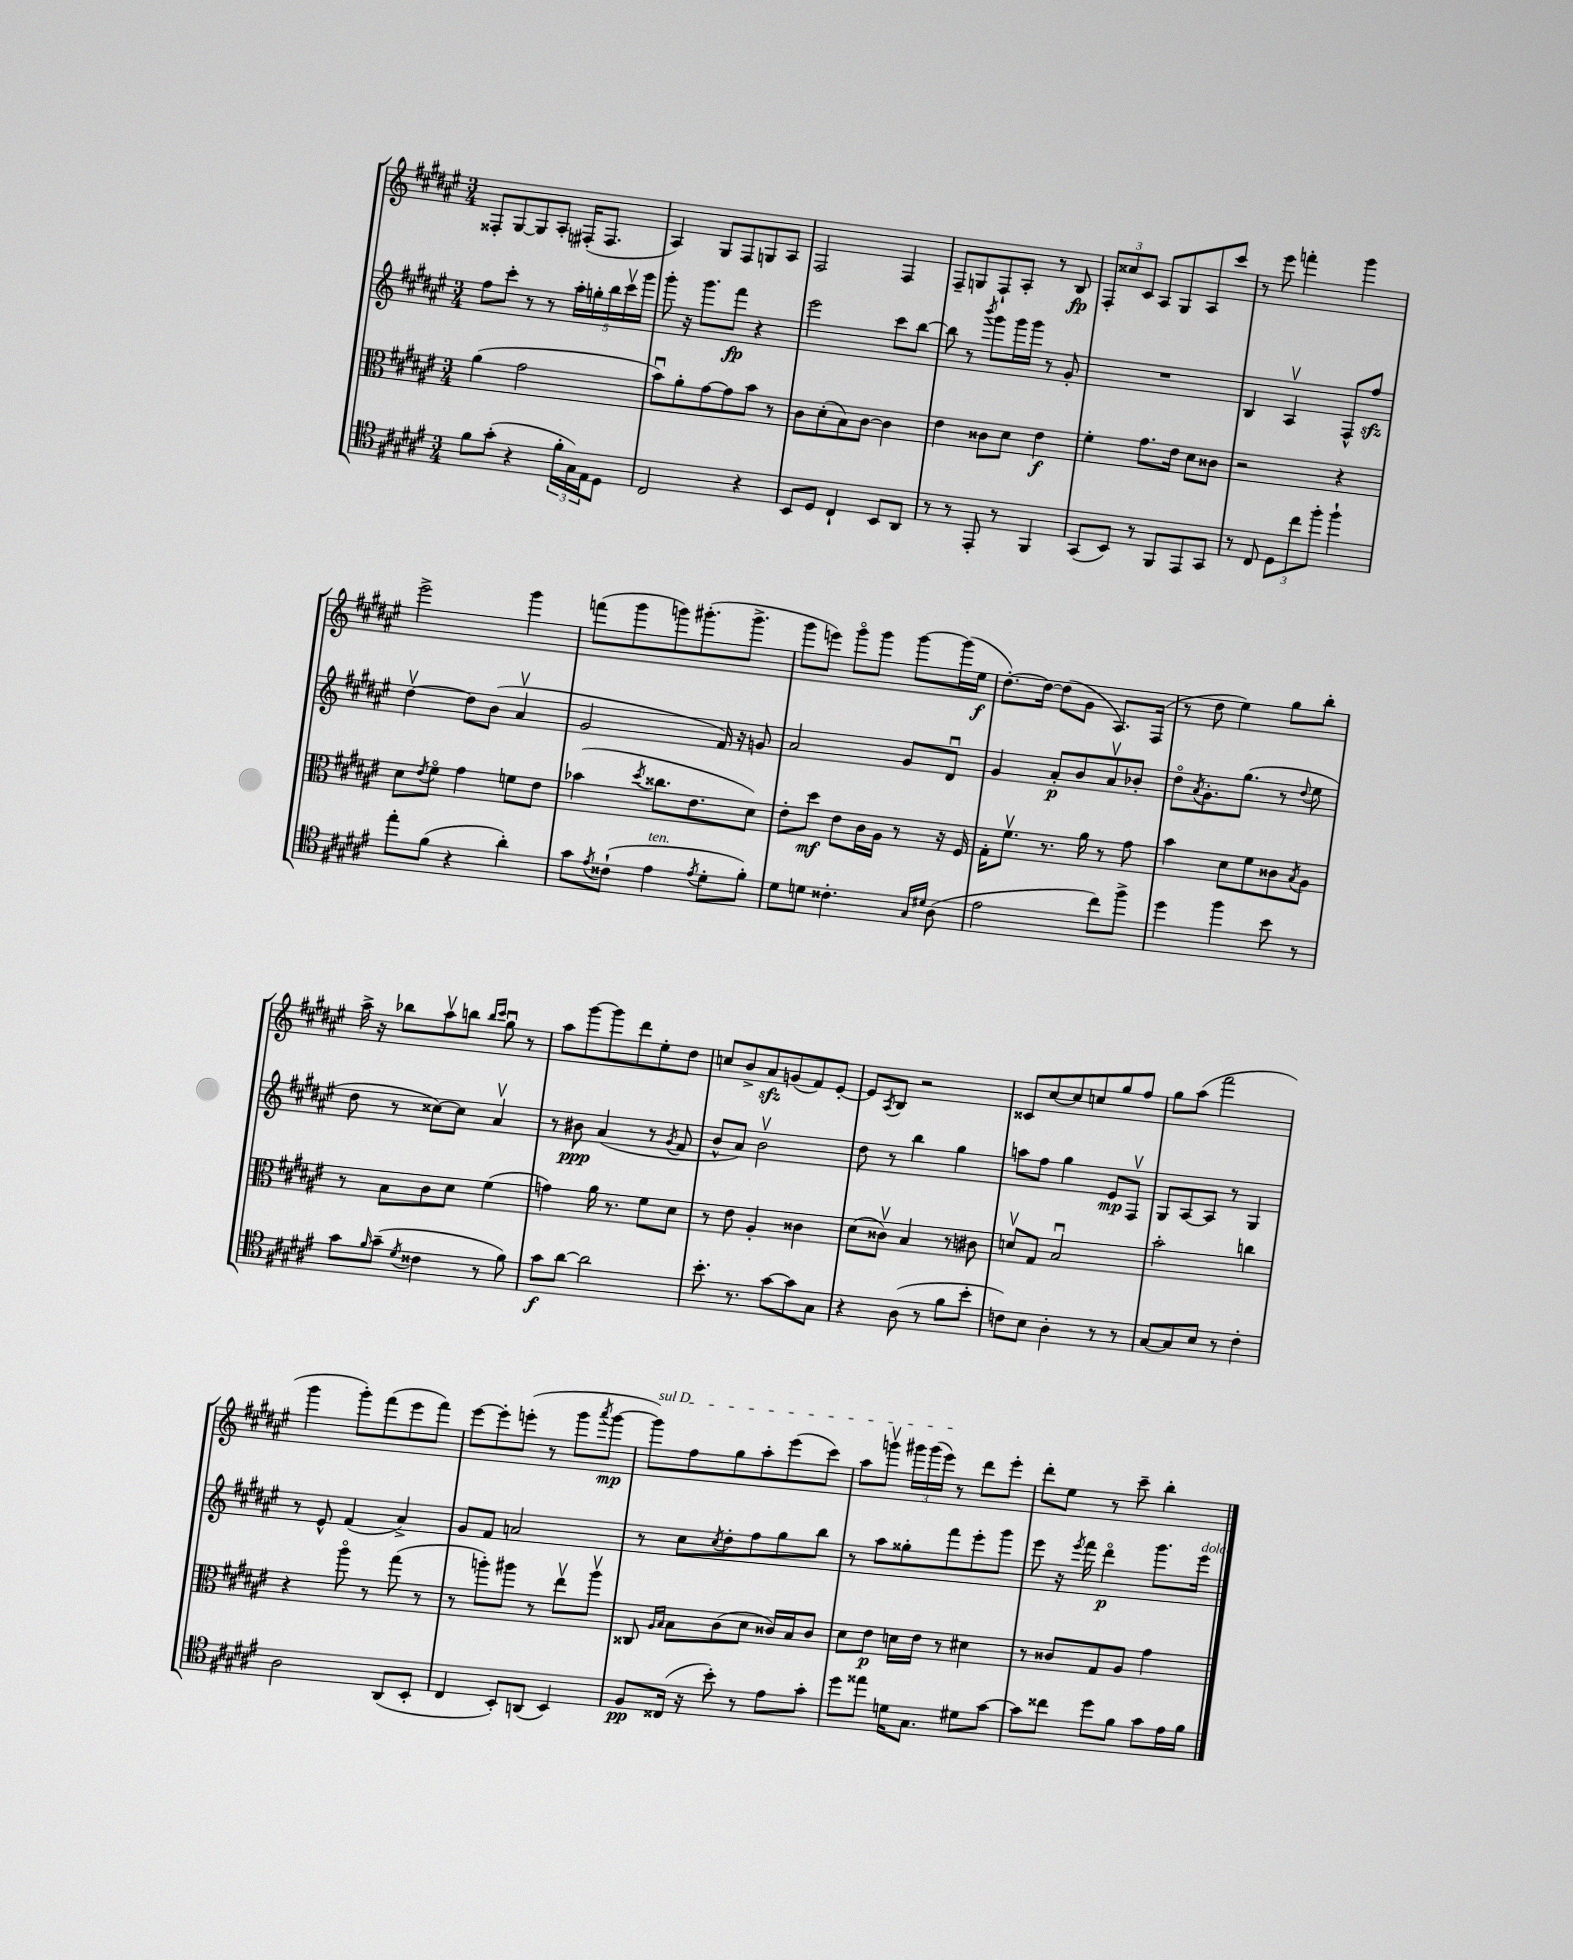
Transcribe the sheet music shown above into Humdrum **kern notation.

**kern	**kern	**kern	**kern
*staff4	*staff3	*staff2	*staff1
*clefC4	*clefC3	*clefG2	*clefG2
*k[f#c#g#d#a#e#]	*k[f#c#g#d#a#e#]	*k[f#c#g#d#a#e#]	*k[f#c#g#d#a#e#]
*M3/4	*M3/4	*M3/4	*M3/4
8f#\L	(4a#\	8ff#\L	8F##'/L
(8g#'\J	.	8ccc#'\J	[8G#/
4r	2g#\	8r	8G#/]
.	.	8r	8A#'/J
24f#'\LL	.	20aa#'\LL	(16F#'/LK
24G#\)	.	.	.
.	.	20gg'\	.
.	.	.	8.F#/J
24E#\J	.	.	.
.	.	20bb\	.
8D#\J	.	.	.
.	.	20ccc#v\	.
.	.	20ggg#\JJ	.
=	=	=	=
2C#/	8bu\L)	8ggg#'\	4A#/)
.	8a#'\	16r	.
.	.	8.ggg#\L	.
.	[8g#\	.	8G#/L
.	8g#\]	8fff#\J	8F#/
4r	8b\J	4r	8G/
.	8r	.	8A#/J
=	=	=	=
8BB/L	8c#\L	2eee#\	2F#/
8D#/J	(8d#'\	.	.
4C#`/	8B\)	.	.
.	[8c#\J	.	.
8BB/L	4c#\]	8ccc#\L	4F#/
8AA#/J	.	[8bb\J	.
=	=	=	=
8r	4e#\	8bb\]	8F#~/L
8r	.	8r	8G/
.	.	8qbbb/	.
8EE#'/	8c##\L	8ggg#\L	8F#`/
8r	8d#\J	16ggg#\L	8A#'/J
.	.	16ggg#\JJ	.
4FF#/	4e#\	8r	8r
.	.	8g#'/	8B/
=	=	=	=
(8GG#/L	4f#'\	2.r	12F#'/L
.	.	.	12cc##/
8BB/J)	.	.	.
.	.	.	12c#/J
8r	8.g#\L	.	8A#/L
8FF#/L	.	.	8G#/
.	16e#\Jk	.	.
8EE#/	8d#\L	.	8A#/
8GG#/J	8c##\J	.	8ccc#/J
=	=	=	=
8r	2r	4B/	8r
8C#/	.	.	8eee#\
12D#\L	.	4A#v/	4fff'\
12cc#\	.	.	.
12ff#'\J	.	.	.
4ff#`\	4r	8F#^^/L	4ggg#\
.	.	8ff#/J	.
=	=	=	=
8ee#'\L	8d#\L	[4dd#v\	2eee#^\
.	8qe#/	.	.
(8f#\J	8f#o\J	.	.
4r	4g#\	8dd#\]L	.
.	.	(8b\J	.
4a#'\)	8f\L	4a#v/	4ggg#\
.	8e#\J	.	.
=	=	=	=
8g#\L	(4b-\	2g#/	(8fff\L
8qe#/	.	.	.
(8c##`\J	.	.	8ggg#\
.	8qdd#/	.	.
4e#\	8.cc##\L	.	8ggg\)
.	.	.	(8.ggg#'\
.	8.e#\	.	.
8qe#/	.	.	.
8d#'\L	.	16f#/)	.
.	.	16r	8.ggg#^\J
8f#'\J)	8d#\J)	8g/	.
=	=	=	=
8d#\L	8e#'\L	2a#/	8ggg#\L
8d\J	8dd#\J	.	8eee\J)
4.c##'\	8e#\L	.	8ggg#o\L
.	16c#\L	.	8ggg#\J
.	16A#\JJ	.	.
.	8r	8g#/L	[8ggg#\L
16qqG#/LL	.	.	.
16qqd#/JJ	.	.	.
(8A#\	16r	8d#u/J	(16ggg#\]L
.	16F#/	.	16ee#\JJ
=	=	=	=
2e#\	16G#'\LK	4g#/	[8.dd#'\L)
.	8.f#v\J	.	.
.	.	.	16dd#\_Jk
.	8.r	8a#'/L	(8dd#\]L
.	.	8b/	8g#\J
.	16a#\	.	.
8cc#\L)	8r	8a#v/	8.A#/L)
8ff#^\J	8g#\	8b-'/J	.
.	.	.	(16F#/Jk
=	=	=	=
4dd#\	4b\	8dd#o\L	8r
.	.	8qa#/	.
.	.	8.g#'\	8dd#\
4ff#\	8d#\L	.	4ee#\)
.	.	(8.gg#\J	.
.	8f#\	.	.
8b\	8c##\	8r	8gg#\L
.	8qB/	8qqdd#/	.
8r	8A#\J	8ee#\	8bb'\J
=	=	=	=
8g#\L	8r	8dd#\	16aa#^\
.	.	.	16r
16qqf#/	.	.	.
(8g#~\J	8B\L	8r	8bb-\L
8qd#/	.	.	.
4c##\	8c#\	[8cc##\L)	8aa#v\
.	8d#\J	8cc##\]J	8bb\J
.	.	.	16qqbb/LL
.	.	.	16qqccc#/JJ
8r	(4f#\	4a#v/	8gg#u\
8f#\)	.	.	8r
=	=	=	=
8g#\L	4g\)	8r	8aa#\L
[8a#\J	.	8b#\	[8ggg#\
2a#\]	16a#\	(4a#/	8ggg#\]
.	8.r	.	.
.	.	.	8ddd#\
.	8f#\L	8r	8ee#'\
.	.	8qg#/	.
.	8d#\J	8f#/	8dd#\J
=	=	=	=
8.b'\	8r	8b^^/L	8cc/L
.	8e#\	8a#/J)	8b^/
8.r	.	.	.
.	4A#'/	2bv\	8a#/
[8g#\L	.	.	(8g/
8g#\]	4c##\	.	8f#/)
8G#\J	.	.	[8e#'/J
=	=	=	=
4r	(8d#\L	8dd#\	8e#/]L
.	.	.	8qA#/
.	8c##v\J)	8r	8B/J
(8A#\	4B/	4bb\	2r
8r	.	.	.
8f#\L	8r	4gg#\	.
8b'\J	8c#\	.	.
=	=	=	=
8c\L)	8dv/L	8aa\L	8c##/L
8B\J	8G#/J	8ff#\J	[8cc#/
4A#'\	2Bu/	4gg#\	8cc#/]
.	.	.	8cc/
8r	.	8e#/L	8gg#/
8r	.	8F#v/J	8ff#/J
=	=	=	=
[8G#/L	2b'\	8G#/L	8gg#\L
8G#/]	.	[8A#/	(8aa#\J
8B/J	.	8A#/]J	2fff#\
8r	.	8r	.
4c#'\	4cc\	4G#/	.
=	=	=	=
2A#\	4r	8r	4ggg#\
.	.	8e#^^/	.
.	8aa#o\	(4f#/	8ggg#'\L)
.	8r	.	(8fff#\
(8AA#/L	(8gg#\	4a#^/)	8eee#\
8BB'/J	8r	.	8fff#\J)
=	=	=	=
4C#/	8r	8g#/L	[8eee#\L
.	8aa'\L)	8f#/J	8eee#'\]
8BB'/L)	8aa#\J	2a/	(8eee'\J
(8AA/J	8r	.	8r
4BB/)	8ee#v\L	.	8ggg#\L
.	.	.	8qaaa#/
.	8aa#v\J	.	[8ggg#\J
=	=	=	=
8F#/L	8C##/	8r	8ggg#\]L)
.	16qqA#/LL	.	.
.	16qqB/JJ	.	.
(16C##/Jk	8B\L	8cc#\L	8ff#\
16r	.	.	.
.	.	8qcc#/	.
8b'\)	(8c#\	8dd#'\	8gg#\
8r	8d#\J	8ff#\	8aa#'\
8e#\L	16c##/LL)	8gg#\	(8eee#\
.	16B/J	.	.
8g#'\J	8c##/J	8bb\J	8ccc#\J)
=	=	=	=
8dd#\L	8d#\L	8r	8aa#\L
8ee##\J	8e#\J	8aa#\L	8gggv\J
16d\LK	16d\LL	8gg##'\	24ggg#\LL
.	.	.	(24ggg#\
8.G#\J	16e#\JJ	.	.
.	.	.	24eee#\JJ)
.	8r	8fff#\	8r
8d#\L	4d#\	8eee#'\	8ddd#\L
[8g#\J	.	8ggg#\J	8eee#'\J
=	=	=	=
8g#\]L	8r	8eee#\	8ddd#'\L
8cc##\J	8c##/L	16r	8ee#\J
.	.	8qeee#/	.
.	.	16fff#\	.
8dd#\L	8G#/	4ddd#o\	8r
8f#\J	8A#/J	.	8ccc#~\
8g#\L	4g#\	8.ggg#\L	4bb'\
16e#\L	.	.	.
16f#\JJ	.	16eee#\Jk	.
==	==	==	==
*-	*-	*-	*-
